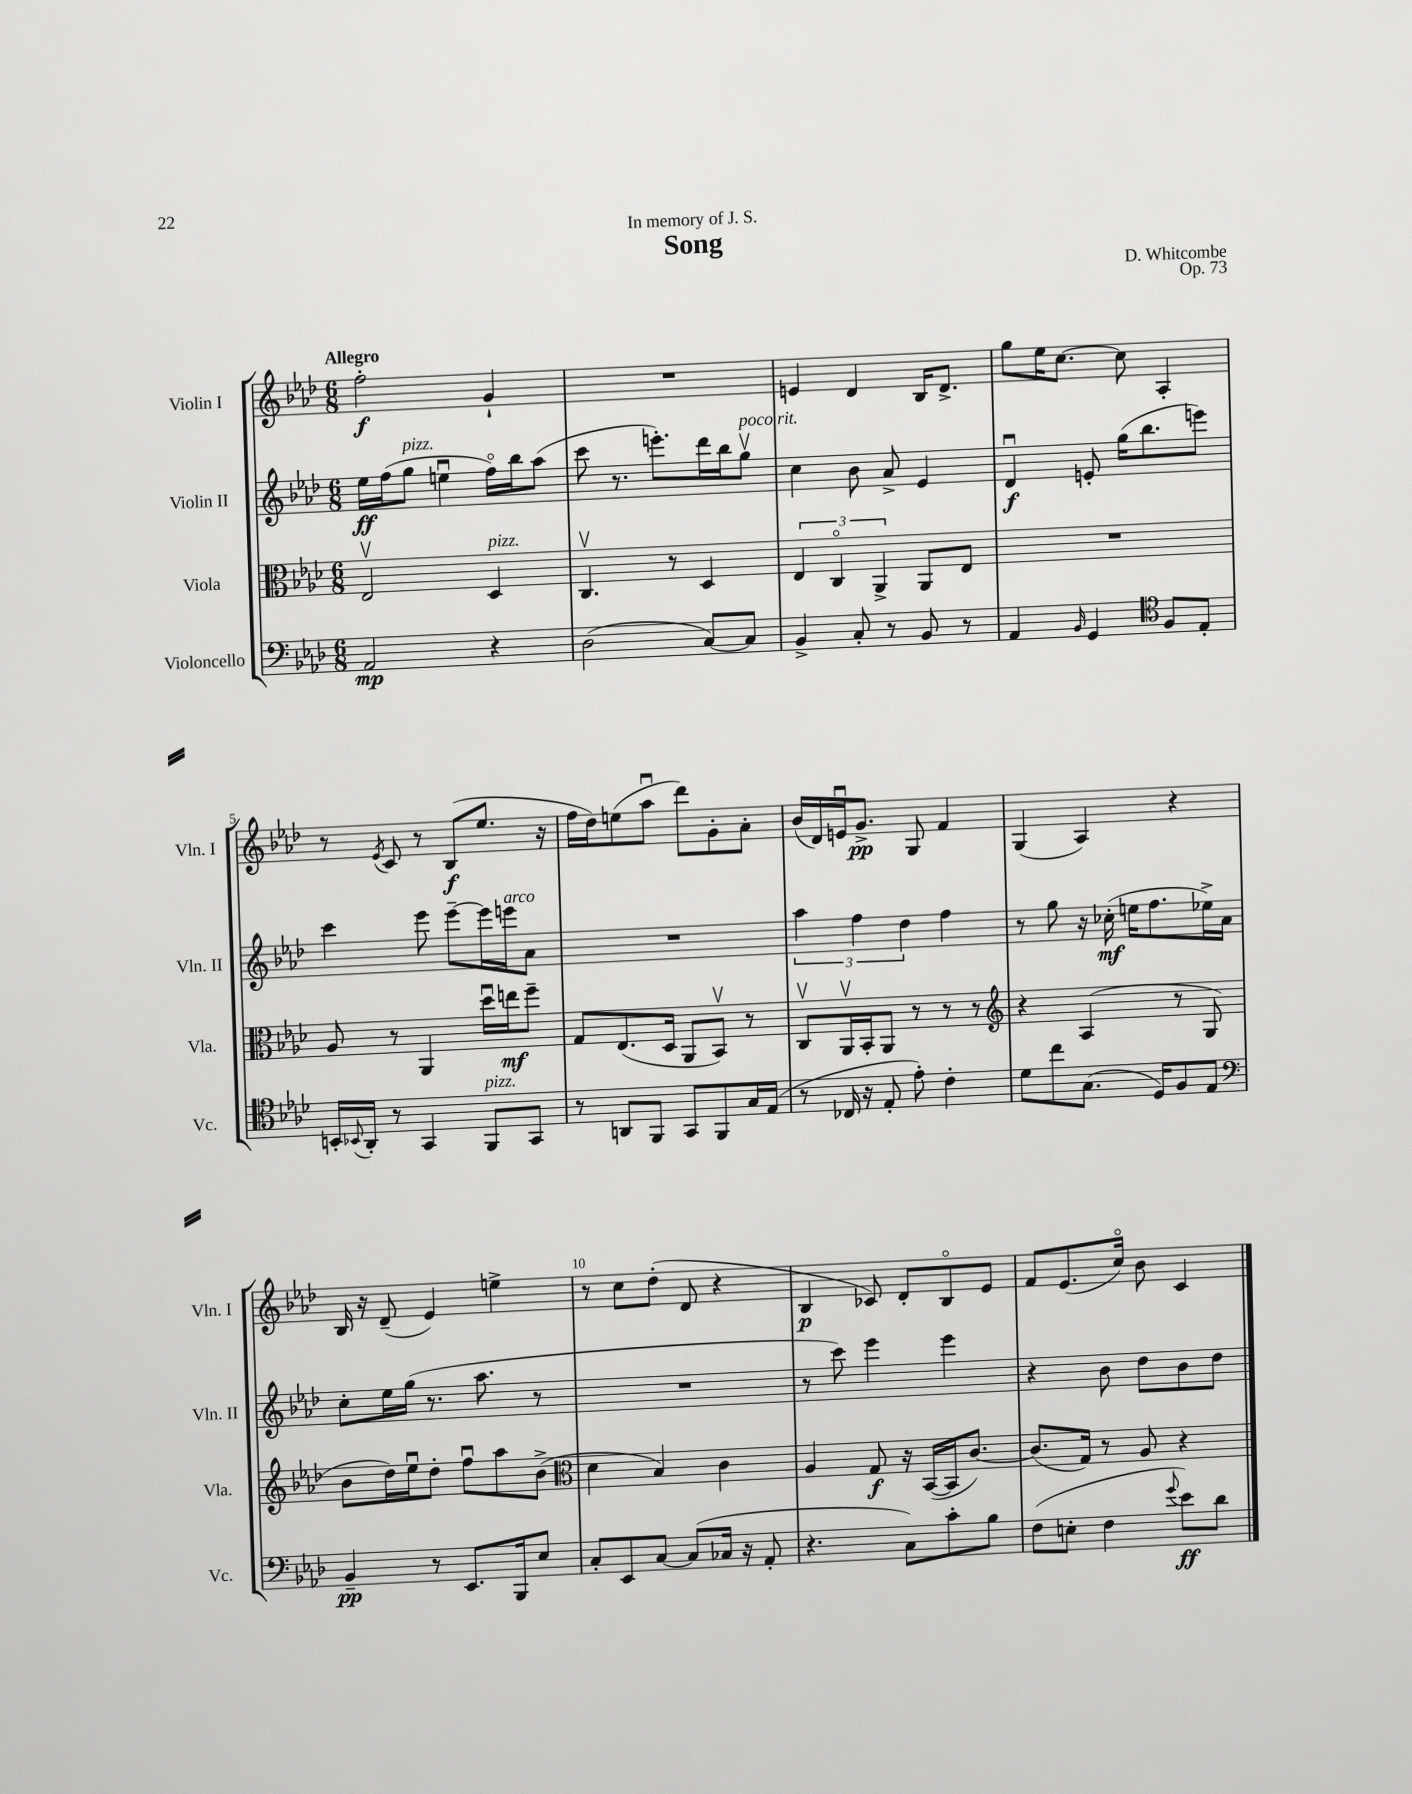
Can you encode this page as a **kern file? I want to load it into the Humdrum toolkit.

**kern	**kern	**kern	**kern
*staff4	*staff3	*staff2	*staff1
*clefF4	*clefC3	*clefG2	*clefG2
*k[b-e-a-d-]	*k[b-e-a-d-]	*k[b-e-a-d-]	*k[b-e-a-d-]
*M6/8	*M6/8	*M6/8	*M6/8
2AA-	2E-v	16ee-	2ff'
.	.	(16ff	.
.	.	8gg	.
.	.	4eeu	.
4r	4D-	16ffo)	4g`
.	.	16bb-	.
.	.	(8aa-	.
=	=	=	=
(2D-	4.Cv	8ccc	2.r
.	.	8.r	.
.	.	8.eee')	.
.	8r	.	.
[8C)	4D-	16ddd-	.
.	.	16bb-	.
8C]	.	8ggv	.
=	=	=	=
4BB-^	6E-	4cc	4e
.	6Co	.	.
8C'	.	8b-	4d-
.	6AA-^	.	.
8r	.	8a-^	.
8BB-	8AA-	4e-	16B-
.	.	.	8.d-^
8r	8E-	.	.
=	=	=	=
4AA-	2.r	4d-u	8gg
.	.	.	16ee-
.	.	.	[8.cc
16qqBB-	.	.	.
4GG	.	8e'	.
.	.	(16gg	8cc]
.	.	8.bb-	.
*clefC4	*	*	*
8F	.	.	4A-'
8E-'	.	8eee)	.
=	=	=	=
16BB'	8A-	4ccc	8r
8qqBB-	.	.	.
16AA-'	.	.	.
.	.	.	8qe-
8r	8r	.	8c
4GG	4AA-	8eee-	8r
.	.	[8eee-~	(8B-
8FF	16dd-u	16eee-]	8.ee-
.	16ee	16eee	.
8GG	8ff~	8a-	.
.	.	.	16r
=	=	=	=
8r	8G	2.r	16ff
.	.	.	16dd-)
8AA	(8.E-	.	(8ee
8FF	.	.	8aa-u
.	16D-	.	.
8GG	8AA-	.	8ddd-)
8FF	8BB-v)	.	8g'
16G	8r	.	8a-'
(16E-	.	.	.
=	=	=	=
8r	8Cv	6aa-	(16b-
.	.	.	16d-)
16C-	16AA-v	.	16eu
.	.	6ff	.
16r	16BB-'	.	8.g^
8E-'	8AA-	.	.
.	.	6dd-	.
8e-')	8r	.	8G
4c'	8r	4ff	4f
.	8r	.	.
=	=	=	=
*	*clefG2	*	*
8d-	4r	8r	(4G
8cc	.	8gg	.
(8.G	(4A-	16r	4A-)
.	.	(16cc-'	.
.	.	16ee	.
16D-)	.	8.ff	.
8F	8r	.	4r
8E-	8G	16ee-^)	.
.	.	16a-	.
=	=	=	=
*clefF4	*	*	*
4BB-~	8b-	8cc'	16B-
.	.	.	16r
.	16dd-)	16ee-	(8d-~
.	16ee-u	(16gg	.
8r	8dd-'	8.r	4e-)
8.EE-	8ffu	.	.
.	.	8.aa-	.
.	8aa-	.	4ee^
16BBB-	.	.	.
8E-	(8b-^	8r	.
=	=	=	=
*	*clefC3	*	*
8C'	4d-	2.r	8r
8EE-	.	.	8cc
[8C	4B-)	.	(8dd-'
(8C]	.	.	8d-
16C-	4c	.	4r
16r	.	.	.
8AA-'	.	.	.
=	=	=	=
4.r	4A-	8r	4B-
.	.	8ccc)	.
.	8G	4eee-	8c-)
8C)	16r	.	8d-'
.	([16BB-	.	.
8c'	16BB-]	4eee-	8B-o
.	[8.c)	.	.
8B-	.	.	8e-
=	=	=	=
(8F	(8.c]	4r	8f
8E'	.	.	(8.e-
.	16G)	.	.
4F	8r	8b-	.
.	.	.	16cco)
.	8A-	8dd-	8b-
8qqg	.	.	.
8e-)	4r	8b-	4c
8d-	.	8dd-	.
==	==	==	==
*-	*-	*-	*-
